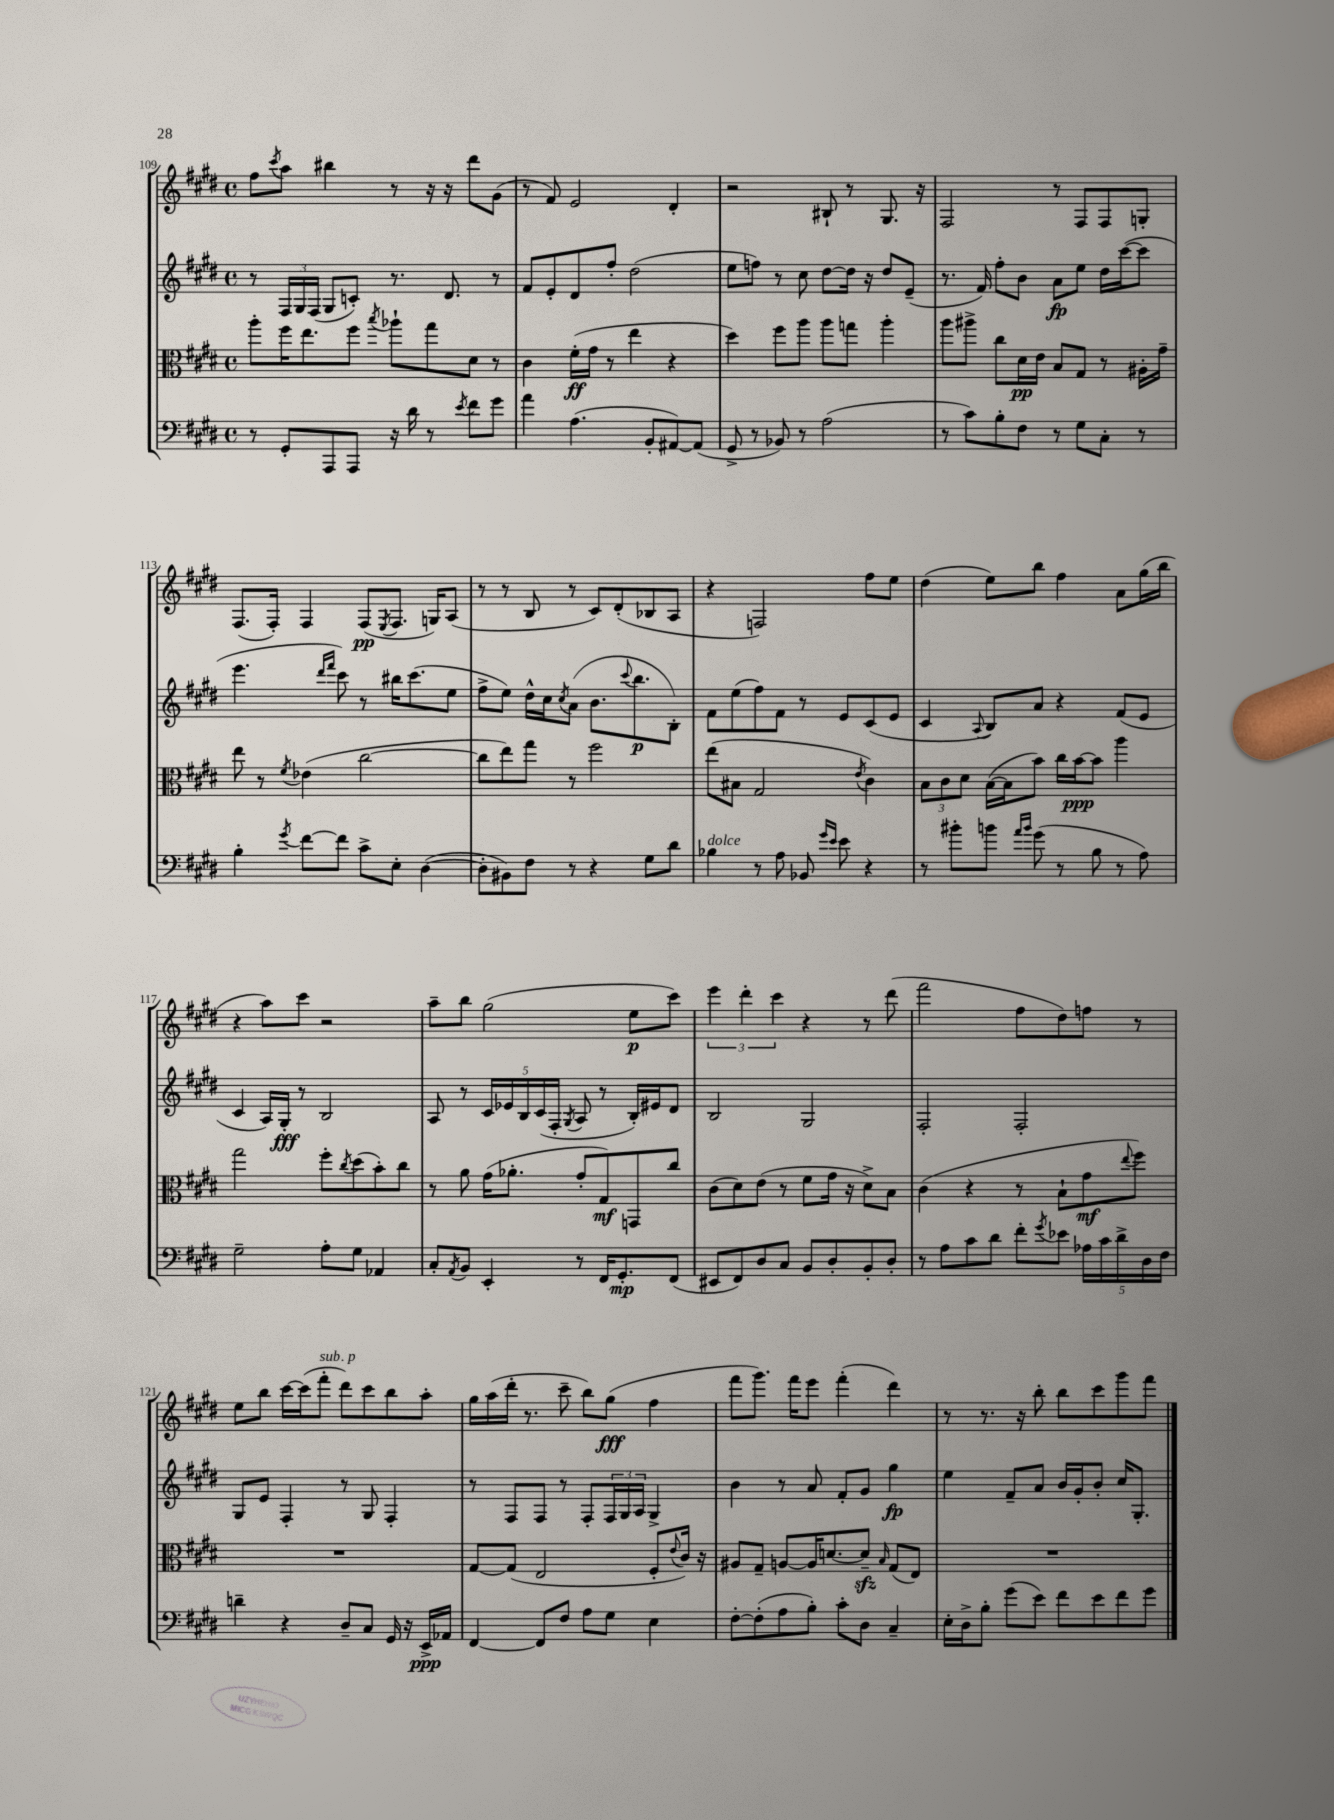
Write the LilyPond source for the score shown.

<<
\new StaffGroup <<
\new Staff = "s0" {
    \clef treble \key e \major \defaultTimeSignature \time 4/4
    fis''8 \acciaccatura { cis'''8 } a''8 bis''4 r8 r16 r16 dis'''8 gis'8( |
    r8 fis'8) e'2 dis'4-. |
    r2 bis8-! r8 gis8. r16 |
    fis2 r8 fis8 fis8 g8-. |
    fis8.( fis16-.) fis4 fis8\pp( \acciaccatura { e8 } fis8. g16) a8( |
    r8 r8 b8 r8 cis'8) dis'8-.( bes8 a8 |
    r4 f2) fis''8 e''8 |
    dis''4( e''8) b''8 fis''4 a'8 gis''16( b''16 |
    r4 a''8) cis'''8 r2 |
    a''8-- b''8 gis''2( e''8\p cis'''8) |
    \tuplet 3/2 { e'''4 dis'''4-. cis'''4 } r4 r8 dis'''8( |
    fis'''2 fis''8 dis''8) f''8 r8 |
    e''8 b''8 cis'''16~ cis'''16( fis'''8-.^\markup { \italic "sub. p" } dis'''8) cis'''8 b''8 a''8-. |
    gis''16 a''16( dis'''16-. r8. cis'''8-- b''8) gis''8\fff( fis''4 |
    fis'''8 gis'''8.) fis'''16 e'''8 fis'''4-.( dis'''4) |
    r8 r8. r16 b''8-. b''8 cis'''8 gis'''8 fis'''8 \bar "|." |
}
\new Staff = "s1" {
    \clef treble \key e \major \defaultTimeSignature \time 4/4
    r8 \tuplet 3/2 { fis16 gis16 fis16( } gis8 c'8-.) r8. dis'8. r8 |
    fis'8 e'8-. dis'8 fis''8-. dis''2( |
    e''8 f''8) r8 cis''8 dis''8~ dis''16 r16 dis''8 e'8--( |
    r8. fis'16) fis''8-. b'8 a'8\fp e''8 dis''16 cis'''16~( cis'''8 |
    e'''4. \grace { dis'''16 fis'''16 } cis'''8) r8 bis''16 cis'''8.( e''8 |
    fis''8-> e''8) dis''16-^ cis''16 \acciaccatura { cis''8 } a'8( b'8. \appoggiatura { cis'''8 } b''8.\p b8-.) |
    fis'8 e''8( fis''8) fis'8 r8 e'8 cis'8( e'8 |
    cis'4 \appoggiatura { a8 } b8) a'8 r4 fis'8( e'8 |
    cis'4 a16) gis16-.\fff r8 b2 |
    a8 r8 \tuplet 5/4 { cis'16 ees'16 b16 cis'16( fis16-. } \acciaccatura { gis8 } a8 r8 b16-.) eis'16 dis'8 |
    b2 gis2 |
    fis2-. fis2-. |
    gis8 e'8 fis4-. r8 gis8 fis4-. |
    r8 fis8 fis8 r8 fis8-. \tuplet 3/2 { fis16 gis16 a16 } gis4-> |
    b'4 r8 a'8 fis'8-. gis'8 gis''4\fp |
    e''4 fis'8-- a'8 b'16 gis'16-. b'8-. cis''16 gis8.-. \bar "|." |
}
\new Staff = "s2" {
    \clef alto \key e \major \defaultTimeSignature \time 4/4
    a''8-. fis''16 e''8. fis''8 \acciaccatura { b''8 } aes''8-! gis''8 dis'8 r8 |
    cis'4 fis'16-.\ff( gis'16 r8 e''4 r4 |
    dis''4) fis''8 a''8 a''8 g''8 a''4-. |
    a''8 ais''8-> cis''8 dis'16\pp e'16 b8 gis8 r8 ais16-. gis'16-- |
    e''8 r8 \acciaccatura { fis'8 } ees'4( cis''2~ |
    cis''8 e''8) gis''8 r8 fis''2 |
    e''8( bis8 gis2 \acciaccatura { e'8 } cis'4) |
    \tuplet 3/2 { b8 cis'8 dis'8 } b16~( b16 b'8) cis''16 b'16~\ppp b'8 a''4 |
    gis''2 fis''8-. \acciaccatura { cis''8 } dis''8( b'8-.) cis''8 |
    r8 a'8 gis'16( aes'8.-. gis'8-. gis8\mf) g,8 cis''8 |
    cis'8( dis'8) e'8( r8 fis'8 gis'16 r16 dis'8->) b8 |
    cis'4( r4 r8 b8-! gis'8\mf \appoggiatura { e''8 } fis''8) |
    R1 |
    gis8~ gis8( e2 fis8-. \appoggiatura { e'8 } cis'16) r16 |
    ais8 gis8-- a8~ a16 d'8.~ d'8--\sfz \grace { b16 } gis8( e8) |
    R1 \bar "|." |
}
\new Staff = "s3" {
    \clef bass \key e \major \defaultTimeSignature \time 4/4
    r8 gis,8-. a,,8 a,,8 r16 dis'16 r8 \acciaccatura { e'8 } fis'8 gis'8 |
    a'4 a4.( b,8-. ais,8~) ais,8( |
    gis,8-> r8 bes,8) r8 a2( |
    r8 cis'8) b8-. fis8 r8 gis8 cis8-. r8 |
    b4-. \acciaccatura { gis'8 } fis'8~ fis'8 cis'8-> e8-. dis4~( |
    dis8-. bis,8) fis8 r8 r4 gis8 dis'8 |
    bes4^\markup { \italic "dolce" } r8 a8 bes,8 \grace { gis'16 e'16 } e'8 r4 |
    r8 bis'8-. b'8 \grace { a'16 b'16 } gis'8( r8 b8 r8 a8) |
    gis2-- a8-. gis8 aes,4 |
    cis8-. \acciaccatura { a,8 } b,8 e,4-. r8 fis,16 gis,8.-.\mp fis,8( |
    eis,8 fis,8) dis8 cis8 b,8 dis8-. b,8-. dis8-. |
    r8 a8 cis'8 dis'8 fis'8-. \acciaccatura { gis'8 } ees'8 \tuplet 5/4 { aes16 cis'16 dis'16-> dis16 fis16 } |
    d'4-- r4 dis8-- cis8 gis,16 r16 e,16->\ppp aes,16 |
    fis,4~ fis,8 fis8 a8 gis8 e4 |
    fis8~-. fis8-.( a8 b8-.) cis'8-. dis8 cis4-- |
    e16-. dis16-> b8-. gis'8( e'8) fis'8 e'8 fis'8 gis'8 \bar "|." |
}
>>
>>
\layout { \context { \Score currentBarNumber = #109 } }
